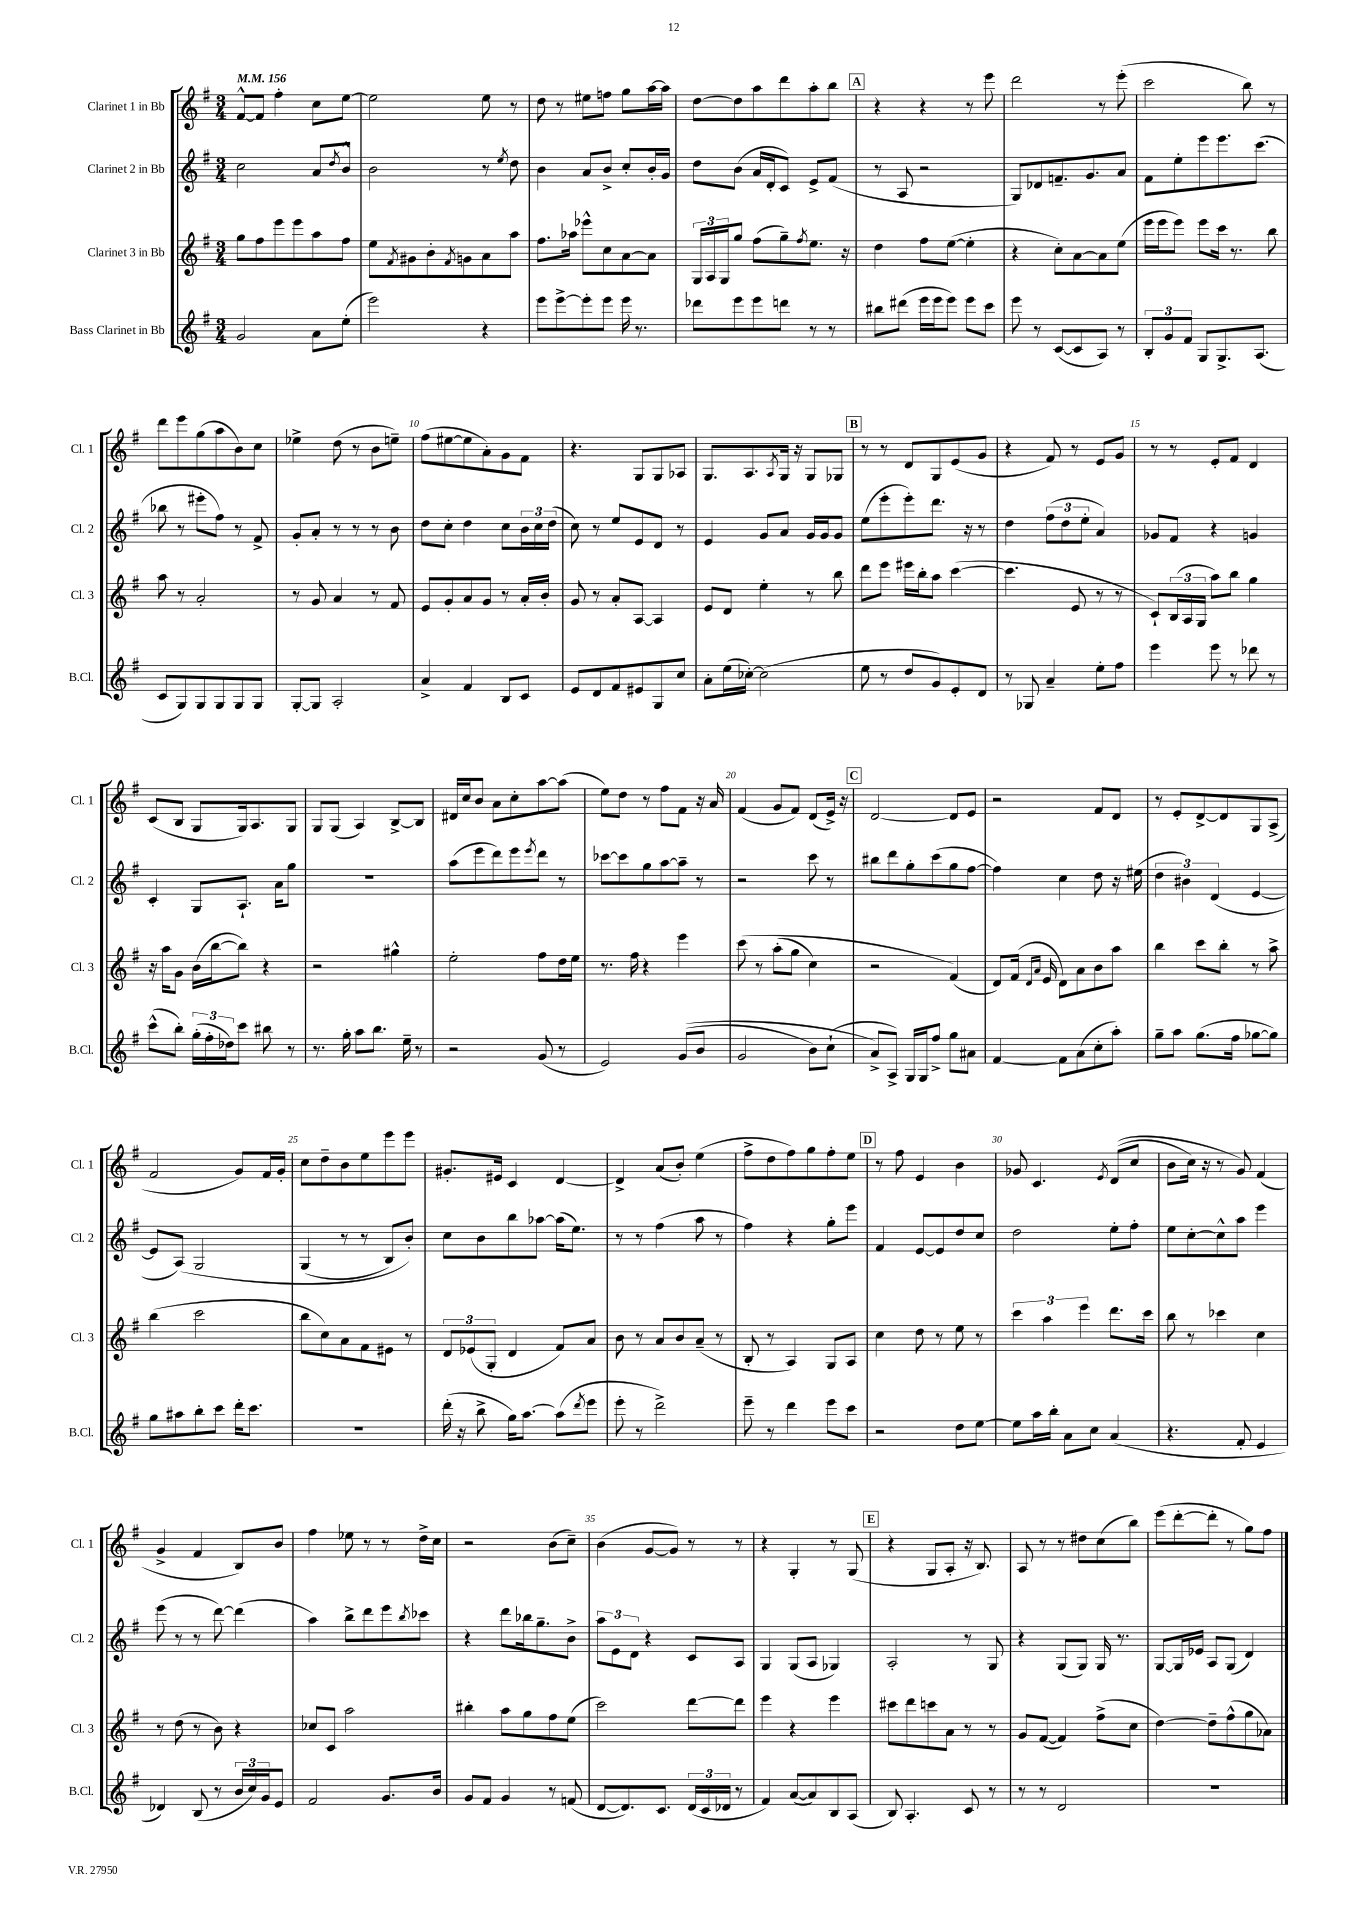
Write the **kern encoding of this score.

**kern	**kern	**kern	**kern
*part4	*part3	*part2	*part1
*staff4	*staff3	*staff2	*staff1
*I"Bass Clarinet in Bb	*I"Clarinet 3 in Bb	*I"Clarinet 2 in Bb	*I"Clarinet 1 in Bb
*I'B.Cl.	*I'Cl. 3	*I'Cl. 2	*I'Cl. 1
*clefG2	*clefG2	*clefG2	*clefG2
*k[f#]	*k[f#]	*k[f#]	*k[f#]
*M3/4	*M3/4	*M3/4	*M3/4
*MM156	*MM156	*MM156	*MM156
=1	=1	=1	=1
2g/	8gg\L	2cc\	[8f#^^/L
.	8ff#\	.	8f#/J]
.	8eee\	.	4ff#'\
.	8eee\	.	.
8a\L	8aa\	8a/L	8cc\L
.	.	8qdd/	.
(8ee'\J	8ff#\J	8b^^/J	[8ee\J
=2	=2	=2	=2
2eee\)	8ee\L	2b\	2ee\]
.	8qf#/	.	.
.	8g#X\	.	.
.	8b'\	.	.
.	8qf#/	.	.
.	8gn\	.	.
4r	8a\	8r	8ee\
.	.	8qee/	.
.	8aa\J	8dd\	8r
=3	=3	=3	=3
8eee\L	8.ff#\L	4b\	8dd\
[8eee^\	.	.	8r
.	16aa-X\Jk	.	.
8eee'\]	8eee-X^^\L	8a/L	8ee#X\L
8eee\J	8cc\	8b^/J	8ffn\J
16eee\	[8a\	8cc'/L	8gg\L
8.r	.	.	.
.	8a\J]	16b'/L	[16aa\L
.	.	16g/JJ	16aa\JJ]
=4	=4	=4	=4
8ddd-X\L	24G/LL	8dd\L	[8dd\L
.	24A/	.	.
.	24G/J	.	.
8eee\	8gg/J	(8b\J	8dd\]
8eee\	(8ff#\L	16a/LL	8aa\
.	.	16d'/J	.
8dddn\J	8gg~\)	8c/J)	8ddd\
.	8qff#/	.	.
8r	8.ee\J	8e^/L	8aa'\
8r	.	(8f#/J	8bb\J
.	16r	.	.
!!LO:REH:place=s1:t=A
=5	=5	=5	=5
8bb#X\L	4dd\	8r	4r
(8ddd#X\J	.	8A/	.
16eee\LL	8ff#\L	2r	4r
16eee\J	.	.	.
8eee\J)	([8ee\J	.	.
8eee\L	4ee'\]	.	8r
8ccc\J	.	.	8eee\
=6	=6	=6	=6
8eee\	4r	8G/L)	2ddd\
8r	.	8d-X/	.
([8c/L	8cc'\L)	8.fn~/	.
8c/]	[8a\	.	.
.	.	8.g/	.
8A/J)	8a\]	.	8r
8r	(8ee\J	8a/J	(8eee'\
=7	=7	=7	=7
12B'/L	16eee\LL	8f#\L	2ccc\
.	16eee\J	.	.
12g/	.	.	.
.	8eee\J)	8ee'\	.
12f#/J	.	.	.
8G/L	8eee\L	8eee\	.
8.G^/	16ccc\Jk	8.eee\	.
.	8.r	.	.
.	.	.	8bb\)
(8.A/J	.	(8.ccc\J	.
.	8bb\	.	8r
!!LO:LB:g=z
=8	=8	=8	=8
8c/L	8aa\	8bb-X\	8ddd\L
8G/)	8r	8r	8eee\
8G/	2a'/	8eee#X'\L	(8gg\
8G/	.	8ff#\J)	8aa\
8G/	.	8r	8b\)
8G/J	.	8f#^/	8cc\J
=9	=9	=9	=9
[8G'/L	8r	8g'/L	4ee-X^\
8G/J]	8g/	8a'/J	.
2A'/	4a/	8r	(8dd\
.	.	8r	8r
.	8r	8r	8b\L
.	8f#/	8b\	8een~\J)
=10	=10	=10	=10
4a^/	8e/L	8dd\L	(8ff#\L
.	8g'/	8cc'\J	[8ee#X\
4f#/	8a/	4dd\	8ee#\]
.	8g/J	.	8a'\)
8B/L	8r	8cc\L	8g\
8c/J	16a'/LL	24b\L	8f#\J
.	.	24cc\	.
.	16b'/JJ	.	.
.	.	(24dd\JJ	.
=11	=11	=11	=11
8e/L	8g/	8cc\)	4.r
8d/	8r	8r	.
8f#/	8a'/L	8ee/L	.
8e#X/	[8A/J	8e/	8G/L
8G/	4A/]	8d/J	8G/
8cc/J	.	8r	8A-X/J
=12	=12	=12	=12
8a'\L	8e/L	4e/	8.G/L
(16ee\L	8d/J	.	.
[16cc-X'\JJ)	.	.	8.A/
(2cc-\]	4ee'\	8g/L	.
.	.	.	8qA/
.	.	8a/J	16G/Jk
.	.	.	16r
.	8r	16g/LL	8G/L
.	.	16g/J	.
.	8bb\	8g/J	8G-X/J
!!LO:REH:place=s1:t=B
=13	=13	=13	=13
8ee\	8ddd\L	(8ee\L	8r
8r	8eee\J	8eee'\	8r
8dd/L	16eee#X\LL	8eee'\)	8d/L
.	16bb'\J	.	.
8g/)	8aa\J	8.ddd\J	8G/
8e'/	([4ccc\	.	(8e/
.	.	16r	.
8d/J	.	8r	8g/J
=14	=14	=14	=14
8r	4.ccc\]	4dd\	4r
8G-X/	.	.	.
4a~/	.	(12ff#\L	8f#/)
.	.	12dd\	.
.	8e/	.	8r
.	.	12ee'\J	.
8ee'\L	8r	4a/)	8e/L
8ff#\J	8r	.	8g/J
=15	=15	=15	=15
4eee\	8c`/L)	8g-X/L	8r
.	(24B/L	8f#/J	8r
.	24A/	.	.
.	24G/JJ	.	.
8eee\	8aa\L)	4r	8e'/L
8r	8bb\J	.	8f#/J
8ddd-X\	4gg\	4gn/	4d/
8r	.	.	.
!!LO:LB:g=z
=16	=16	=16	=16
(8ccc^^\L	16r	4c'/	(8c/L
.	16aa\KL	.	.
8bb'\J)	8g\J	.	8B/J
(24gg'\LL	(16b\LL	8G/L	8G/L
24ff#'\	.	.	.
.	[16bb\J	.	.
24dd-X\J)	.	.	.
8ccc\J	8bb\J])	8.A`/J	16G/k)
.	.	.	8.A/
8bb#X\	4r	.	.
.	.	16a\KL	.
8r	.	8gg\J	8G/J
=17	=17	=17	=17
8.r	2r	2.r	8G/L
.	.	.	(8G/J
16gg'\	.	.	.
8aa\L	.	.	4A/)
8.bb\J	.	.	.
.	4gg#X^^\	.	[8B^/L
16ee~\	.	.	.
8r	.	.	8B/J]
=18	=18	=18	=18
2r	2ee'\	(8aa\L	16d#X/LL
.	.	.	16cc/J
.	.	8eee\	8b/J
.	.	8ddd\)	8a\L
.	.	8eee\	8cc'\
.	.	8qeee/	.
(8g/	8ff#\L	8ddd\J	[8aa\
8r	16dd\L	8r	(8aa\J]
.	16ee\JJ	.	.
=19	=19	=19	=19
2e/)	8.r	[8ccc-X\L	8ee\L)
.	.	8ccc-\]	8dd\J
.	16ff#\	.	.
.	4r	8gg\	8r
.	.	[8aa\	8ff#\L
((8g/L	4eee\	8aa~\J]	8f#\J
8b/J	.	8r	16r
.	.	.	16a/
=20	=20	=20	=20
2g/	(8ccc\	2r	(4f#/
.	8r	.	.
.	(8aa'\L	.	8g/L
.	8gg\J	.	8f#/J)
8b\L)	4cc\)	8ccc\	(8d/L
(8cc`\J	.	8r	16e^/Jk)
.	.	.	16r
!!LO:REH:place=s1:t=C
=21	=21	=21	=21
8a^/L)	2r	8bb#X\L	[2d/
8A^/J)	.	8ddd\	.
16G/LL	.	8gg'\	.
16G/J	.	.	.
8ff#^/J	.	(8ccc\	.
8gg\L	(4f#/)	8gg\	8d/L]
8a#X\J	.	[8ff#\J	8e/J
=22	=22	=22	=22
[4f#/	8d/L)	4ff#\])	2r
.	(16f#/Jk	.	.
.	16qqd/LL	.	.
.	16qqa/JJ	.	.
.	16e/	.	.
8f#\L]	8d\L)	4cc\	.
(8a\	8a\	.	.
8cc'\	8b\	8dd\	8f#/L
8aa'\J)	8aa\J	16r	8d/J
.	.	(16ee#X\	.
=23	=23	=23	=23
8gg~\L	4bb\	6dd\	8r
8aa\J	.	.	8e'/L
.	.	6b#X\)	.
(8.gg\L	8ccc\L	.	[8d^/
.	.	(6d/	.
.	8bb'\J	.	8d/]
16ff#\Jk	.	.	.
[8gg-X\L	8r	[4e/	8G/
8gg-\J])	8aa^\	.	(8A^/J
!!LO:LB:g=z
=24	=24	=24	=24
8gg\L	(4bb\	8e/L]	2f#/
8aa#X\	.	(8A/J)	.
8bb'\	2ccc\	2G/	.
8ccc\J	.	.	.
16ddd'\KL	.	.	8g/L)
8.ccc\J	.	.	.
.	.	.	16f#/L
.	.	.	16g'/JJ
=25	=25	=25	=25
2.r	8bb\L	(4G/	8cc\L
.	8cc\)	.	8dd~\
.	8a\	8r	8b\
.	8f#\	8r	8ee\
.	8e#X\J	8B/L)	8eee\
.	8r	8b'/J)	8eee\J
=26	=26	=26	=26
(16ddd'\	12d/L	8cc\L	8.g#X'/L
16r	.	.	.
.	(12e-X/	.	.
8bb^\	.	8b\	.
.	12G'/J	.	.
.	.	.	16e#X/Jk
16gg\KL)	4d/	8bb\	4c/
[8.aa\J	.	.	.
.	.	[8aa-X\J	.
(8aa\L]	8f#/L)	(16aa-\KL]	[4d/
.	.	8.ee\J)	.
8qddd/	.	.	.
8eee\J	8a/J	.	.
=27	=27	=27	=27
8eee'\	8b\	8r	4d^/]
8r	8r	8r	.
2ddd^\)	8a/L	(4ff#\	(8a/L
.	8b/	.	8b'/J)
.	(8a~/J	8aa\	(4ee\
.	8r	8r	.
=28	=28	=28	=28
8eee~\	8B'/	4ff#\)	8ff#^\L
8r	8r	.	8dd\
4ddd\	4A/)	4r	8ff#\)
.	.	.	8gg\
8eee\L	8G/L	8gg'\L	8ff#'\
8ccc\J	8A/J	8eee\J	8ee\J
!!LO:REH:place=s1:t=D
=29	=29	=29	=29
2r	4cc\	4f#/	8r
.	.	.	8ff#\
.	8dd\	[8e/L	4e/
.	8r	8e/]	.
8dd\L	8ee\	8dd/	4b\
[8ee\J	8r	8cc/J	.
=30	=30	=30	=30
8ee\L]	6ccc\	2dd\	8g-X/
16aa\L	.	.	4.c/
.	6aa\	.	.
16bb'\JJ	.	.	.
8a\L	.	.	.
.	6eee\	.	.
8cc\J	.	.	.
.	.	.	8qe/
(4a/	8.ddd\L	8ee'\L	((8d/L
.	.	8ff#'\J	8cc/J
.	16ccc\Jk	.	.
=31	=31	=31	=31
4.r	8bb\	8ee\L	8b\L
.	8r	[8cc'\	16cc\Jk)
.	.	.	16r
.	4ccc-X\	8cc^^\]	8r
8f#'/	.	8aa\J	8g/)
4e/	4cc\	4eee\	(4f#/
!!LO:LB:g=z
=32	=32	=32	=32
4d-X/)	8r	(8eee\	4g^/
.	(8dd\	8r	.
(8B/	8r	8r	4f#/
8r	8b\)	[8ddd\)	.
24b/LL	4r	(4ddd\]	8B/L)
24cc/)	.	.	.
24g/J	.	.	.
8e/J	.	.	8b/J
=33	=33	=33	=33
2f#/	8cc-X/L	4aa\)	4ff#\
.	8c/J	.	.
.	2aa\	8bb^\L	8ee-X\
.	.	8ddd\	8r
8.g/L	.	8eee\	8r
.	.	8qbb/	.
.	.	8ccc-X\J	16dd^\LL
16b/Jk	.	.	16cc\JJ
=34	=34	=34	=34
8g/L	4bb#X'\	4r	2r
8f#/J	.	.	.
4g/	8aa\L	8ddd\L	.
.	8gg\	16bb-X\k	.
.	.	8.gg~\	.
8r	8ff#\	.	(8b\L
(8fn/	(8ee\J	8b^\J	8cc~\J)
=35	=35	=35	=35
[8d/L	2ccc\)	12aa\L	(4b\
.	.	12e\	.
8.d/])	.	.	.
.	.	12d\J	.
.	.	4r	[8g/L
8.c/J	.	.	.
.	.	.	8g/J])
(24d/LL	[8ddd\L	8c/L	8r
24c/	.	.	.
24d-X/JJ	.	.	.
8r	8ddd\J]	8A/J	8r
=36	=36	=36	=36
4f#/)	4eee\	4G/	4r
([8a/L	4r	(8G/L	4G'/
8a/])	.	8A/J	.
8B/	4eee\	4G-X/)	8r
(8A/J	.	.	(8G/
!!LO:REH:place=s1:t=E
=37	=37	=37	=37
8B/)	8ccc#X\L	2A'/	4r
4.A'/	8ddd\	.	.
.	8cccn\	.	8G/L
.	8a\J	.	8A'/J
8c/	8r	8r	16r
.	.	.	8.B/)
8r	8r	8G/	.
=38	=38	=38	=38
8r	8g/L	4r	8A/
8r	([8f#/J	.	8r
2d/	4f#/])	(8G/L	8r
.	.	8G/J)	8dd#X\L
.	(8ff#^\L	16G/	(8cc\
.	.	8.r	.
.	8cc\J	.	8bb\J)
=39	=39	=39	=39
2.r	[4dd\)	[8G/L	(8eee\L
.	.	16G/L]	[8ddd'\
.	.	16e-X/JJ	.
.	8dd~\L]	8A/L	8ddd'\J]
.	(8ff#^^\	(8G/J	8r
.	8gg\	4d/)	8gg\L)
.	8a-X\J)	.	8ff#\J
==	==	==	==
*-	*-	*-	*-
